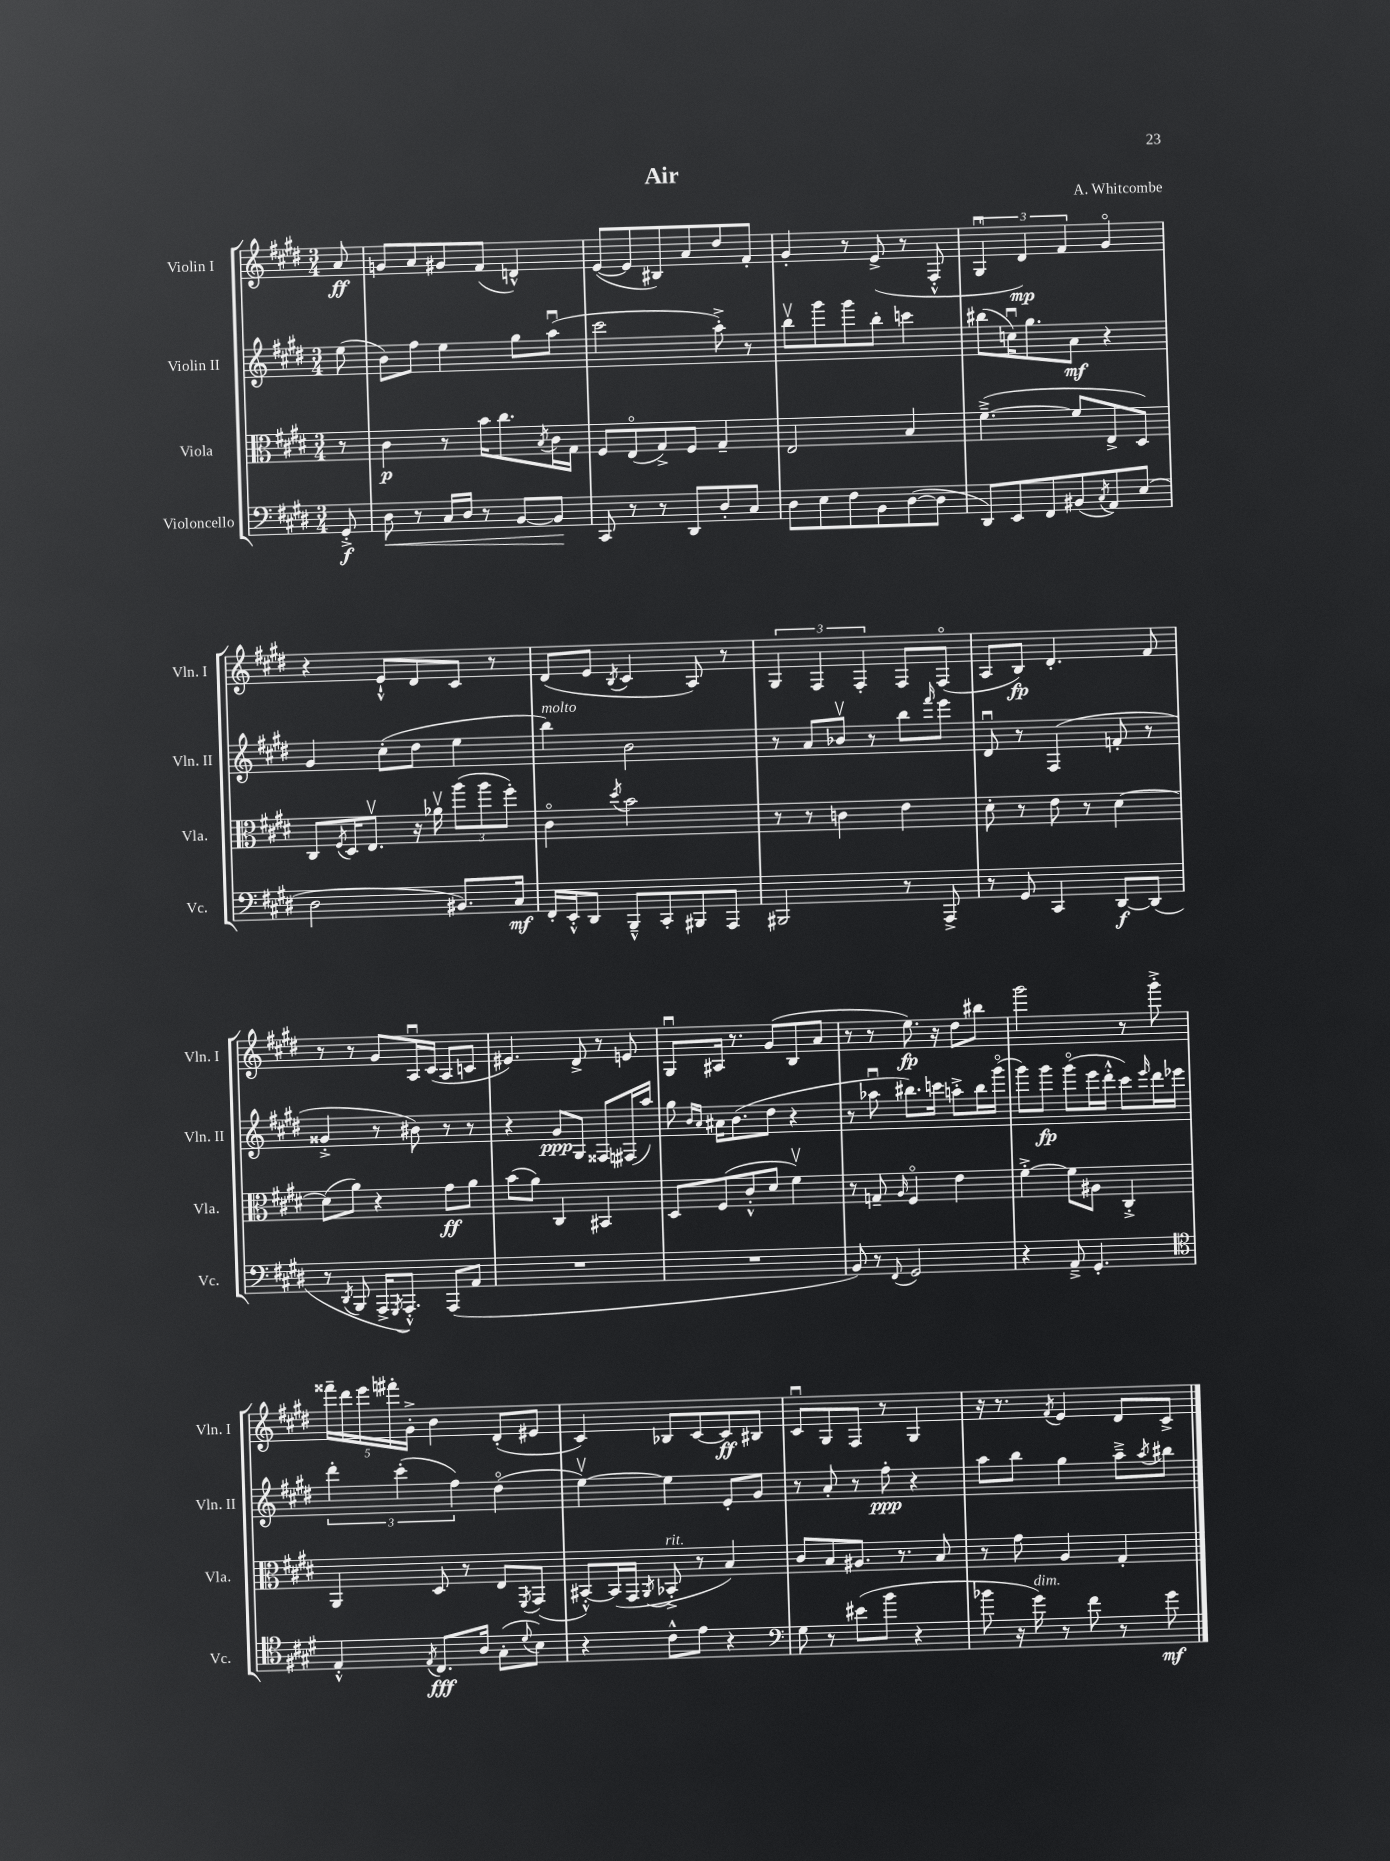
\header { title = "Air" composer = "A. Whitcombe" }
<<
\new StaffGroup <<
\new Staff = "s0" \with { instrumentName = "Violin I" shortInstrumentName = "Vln. I" } {
    \clef treble \key e \major \numericTimeSignature \time 3/4 \partial 8
    a'8\ff |
    g'8 a'8 gis'8 fis'8( d'4-^) |
    e'8~( e'8 bis8) a'8 dis''8 fis'8-. |
    gis'4-. r8 e'8->( r8 fis8-.-^ |
    \tuplet 3/2 { gis4\downbow dis'4\mp) fis'4 } gis'4\flageolet |
    r4 e'8-!-^ dis'8 cis'8 r8 |
    dis'8( e'8 \acciaccatura { b8 } cis'4 a8) r8 |
    \tuplet 3/2 { gis4 fis4 fis4-. } fis8 fis8\flageolet( |
    a8 b8\fp) dis'4.-. fis'8 |
    r8 r8 gis'8 a16\downbow cis'16( a8 c'8 |
    eis'4.) dis'8-> r8 e'8 |
    gis8\downbow ais16 r8. gis'8( b8 a'8 |
    r8 r8 e''8.\fp) r16 dis''8 bis''8 |
    gis'''2 r8 gis'''8-.-> |
    \tuplet 5/4 { fisis'''16-- dis'''16 e'''16 fis'''16-. gis'16-.-> } b'4 dis'8-.( eis'8 |
    cis'4) bes8 cis'8~ cis'8\ff bis8 |
    cis'8\downbow gis8 fis8 r8 gis4 |
    r16 r8. \acciaccatura { fis'8 } e'4 dis'8 cis'8-> \bar "|." |
}
\new Staff = "s1" \with { instrumentName = "Violin II" shortInstrumentName = "Vln. II" } {
    \clef treble \key e \major \numericTimeSignature \time 3/4 \partial 8
    e''8( |
    b'8) fis''8 e''4 gis''8 a''8\downbow( |
    cis'''2 a''8-.->) r8 |
    b''8\upbow gis'''8 gis'''8 b''8-. c'''4 |
    bis''8( c''16\downbow) gis''8. a'8\mf r4 |
    gis'4 cis''8-.( dis''8 e''4 |
    b''4^\markup { \italic "molto" }) b'2 |
    r8 a'8 bes'8\upbow r8 b''8 \grace { fis'''16 } e'''8 |
    dis'8\downbow r8 fis4( f'8-. r8 |
    gisis'4-.-> r8 bis'8) r8 r8 |
    r4 gis'8\ppp gis8 fisis8 fis16( a''16) |
    gis''8 \grace { b'16 a'16 } ais'16 b'8.( dis''8 r4 |
    r8 aes''8\downbow bis''8.) c'''16 a''8-.-> bis''16 gis'''16\flageolet( |
    gis'''8) gis'''8\fp gis'''8\flageolet( e'''16 dis'''16-.-^ cis'''8) \grace { e'''16 } dis'''16 ees'''16 |
    \tuplet 3/2 { dis'''4-. cis'''4-.( fis''4) } dis''4\flageolet( |
    e''4~\upbow) e''4 e'8-. gis'8 |
    r8 a'8-. r8 fis''8-.\ppp r4 |
    a''8 b''8 gis''4 a''8---> \acciaccatura { a''8 } bis''8 \bar "|." |
}
\new Staff = "s2" \with { instrumentName = "Viola" shortInstrumentName = "Vla." } {
    \clef alto \key e \major \numericTimeSignature \time 3/4 \partial 8
    r8 |
    cis'4\p r8 b'16 cis''8. \acciaccatura { b8 } cis'16 gis16 |
    fis8 e8\flageolet( gis8->) fis8 gis4-- |
    e2 b4 |
    fis'4.~--->( fis'8 e8-> dis8) |
    cis8 \acciaccatura { fis8 } dis16 e8.\upbow r16 aes'16\upbow \tuplet 3/2 { a''8( a''8 fis''8-.) } |
    cis'4\flageolet \acciaccatura { dis''8 } b'2 |
    r8 r8 c'4 e'4 |
    dis'8-. r8 e'8 r8 dis'4~ |
    dis'8( a'8) r4 gis'8\ff a'8 |
    b'8( a'8) cis4 bis,4 |
    dis8 fis8( cis'8-.-^ dis'8 fis'4\upbow) |
    r8 g8-- \grace { a16 } fis4\flageolet e'4 |
    fis'4~-.-> fis'8 ais8 cis4-.-> |
    a,4 dis8 r8 e8 \acciaccatura { fis,8 } gis,8( |
    bis,8~-.-^) bis,16( gis,16 \acciaccatura { a,8 } bes,8-.->^\markup { \italic "rit." } r8 b4) |
    cis'8 b8 ais8. r8. b8 |
    r8 gis'8 a4 gis4-. \bar "|." |
}
\new Staff = "s3" \with { instrumentName = "Violoncello" shortInstrumentName = "Vc." } {
    \clef bass \key e \major \numericTimeSignature \time 3/4 \partial 8
    gis,8-.->\f |
    dis8\< r8 cis16 dis16 r8 b,8~ b,8\! |
    cis,8 r8 r8 dis,8 dis8-. cis8 |
    dis8 e8 fis8 b,8 dis8~( dis8 |
    dis,8) e,8 fis,8 bis,8( \acciaccatura { cis8 } a,8) e8( |
    dis2 bis,8.) cis16\mf |
    fis,16-. e,16-.-^ dis,8 b,,8---^ cis,8-. bis,,8 a,,8 |
    bis,,2 r8 a,,8-> |
    r8 gis,8 cis,4 dis,8~\f dis,8( |
    r8 \acciaccatura { dis,8 } b,,8 a,,16-> \acciaccatura { gis,,8 } a,,8.-.-^) a,,8( a,8 |
    R2. |
    R2. |
    b,8) r8 \appoggiatura { fis,8 } gis,2 |
    r4 a,8---> gis,4.-. |
    \clef tenor e4-.-^ \acciaccatura { e8 } cis8.\fff a16 gis8-.( \appoggiatura { dis'8 } b8) |
    r4 cis'8-^ e'8 r4 |
    \clef bass gis8 r8 eis'8( b'8 r4 |
    bes'8 r16 gis'16^\markup { \italic "dim." }) r8 fis'8 r8 gis'8\mf \bar "|." |
}
>>
>>
\layout { \context { \Score \remove "Bar_number_engraver" } }
